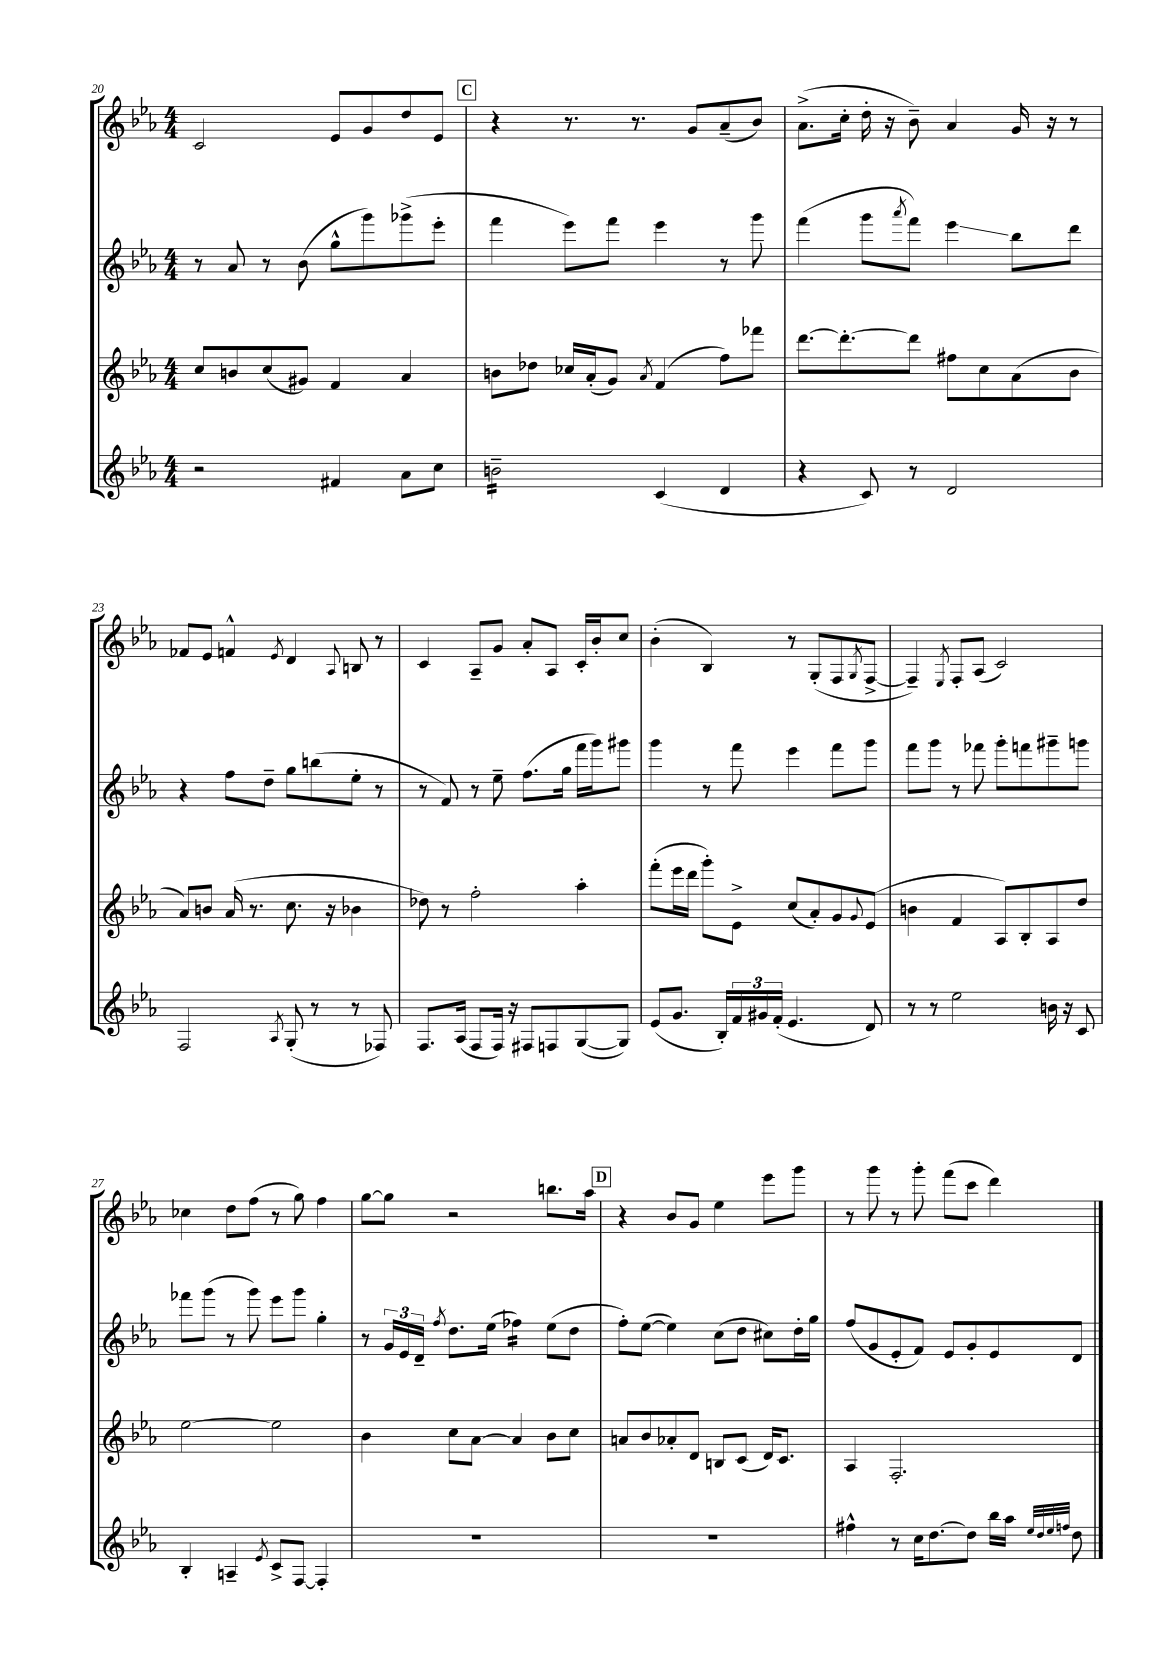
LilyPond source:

<<
\new StaffGroup <<
\new Staff = "s0" {
    \clef treble \key ees \major \numericTimeSignature \time 4/4
    c'2 ees'8 g'8 d''8 ees'8 |
    \mark \markup { \box "C" } r4 r8. r8. g'8 aes'8--( bes'8) |
    aes'8.->( c''16-. d''16-. r16 bes'8--) aes'4 g'16 r16 r8 |
    fes'8 ees'8 f'4-^ \acciaccatura { ees'8 } d'4 \appoggiatura { aes8 } b8 r8 |
    c'4 aes8-- g'8 aes'8-. aes8 c'16-. bes'16-. c''8 |
    bes'4-.( bes4) r8 g8-.( f8 \acciaccatura { g8 } f8~-> |
    f4--) \acciaccatura { ees8 } f8-. aes8( c'2) |
    ces''4 d''8 f''8( r8 g''8) f''4 |
    g''8~ g''8 r2 b''8. aes''16 |
    \mark \markup { \box "D" } r4 bes'8 g'8 ees''4 ees'''8 g'''8 |
    r8 g'''8 r8 g'''8-. f'''8( c'''8 d'''4) \bar "|." |
}
\new Staff = "s1" {
    \clef treble \key ees \major \numericTimeSignature \time 4/4
    r8 aes'8 r8 bes'8( g''8-^ g'''8) ges'''8->( ees'''8-. |
    \mark \markup { \box "C" } f'''4 ees'''8) f'''8 ees'''4 r8 g'''8 |
    f'''4( g'''8 \acciaccatura { aes'''8 } f'''8) ees'''4\glissando bes''8 d'''8 |
    r4 f''8 d''8-- g''8 b''8( ees''8-. r8 |
    r8 f'8) r8 ees''8-- f''8.( g''16 f'''16 g'''16) gis'''8 |
    g'''4 r8 f'''8 ees'''4 f'''8 g'''8 |
    f'''8 g'''8 r8 fes'''8 g'''8-. f'''8 gis'''8-- g'''8 |
    fes'''8 g'''8( r8 g'''8) ees'''8 g'''8 g''4-. |
    r8 \tuplet 3/2 { g'16 ees'16 d'16-- } \acciaccatura { f''8 } d''8. ees''16( fes''4:16) ees''8( d''8 |
    \mark \markup { \box "D" } f''8-.) ees''8~( ees''4) c''8( d''8 cis''8) d''16-. g''16 |
    f''8( g'8 ees'8-. f'8) ees'8 g'8-. ees'8 d'8 \bar "|." |
}
\new Staff = "s2" {
    \clef treble \key ees \major \numericTimeSignature \time 4/4
    c''8 b'8 c''8( gis'8) f'4 aes'4 |
    \mark \markup { \box "C" } b'8 des''8 ces''16 aes'16-.( g'8) \acciaccatura { aes'8 } f'4( f''8) fes'''8 |
    d'''8.~ d'''8.~-. d'''8 fis''8 c''8 aes'8( bes'8 |
    aes'8) b'8 aes'16( r8. c''8. r16 bes'4 |
    des''8) r8 f''2-. aes''4-. |
    f'''8-.( ees'''16 d'''16 g'''8-.) ees'8-> c''8( aes'8-.) g'8 \appoggiatura { g'8 } ees'8( |
    b'4 f'4 aes8) bes8-. aes8 d''8 |
    ees''2~ ees''2 |
    bes'4 c''8 aes'8~ aes'4 bes'8 c''8 |
    \mark \markup { \box "D" } a'8 bes'8 aes'8-. d'8 b8 c'8( d'16) c'8. |
    aes4 f2.-. \bar "|." |
}
\new Staff = "s3" {
    \clef treble \key ees \major \numericTimeSignature \time 4/4
    r2 fis'4 aes'8 c''8 |
    \mark \markup { \box "C" } b'2:16-- c'4( d'4 |
    r4 c'8) r8 d'2 |
    f2 \acciaccatura { aes8 } g8-.( r8 r8 fes8) |
    f8. aes16( f8 f16) r16 fis8 f8 g8~( g8) |
    ees'8( g'8. bes16-.) \tuplet 3/2 { f'16 gis'16 f'16-.( } ees'4. d'8) |
    r8 r8 ees''2 b'16 r16 c'8 |
    bes4-. a4-- \acciaccatura { ees'8 } c'8-> f8~ f4-. |
    R1 |
    \mark \markup { \box "D" } R1 |
    fis''4-^ r8 c''16 d''8.~ d''8 bes''16 aes''16 \grace { ees''32 d''32 ees''32 f''32 } d''8 \bar "|." |
}
>>
>>
\layout { \context { \Score currentBarNumber = #20 } }
